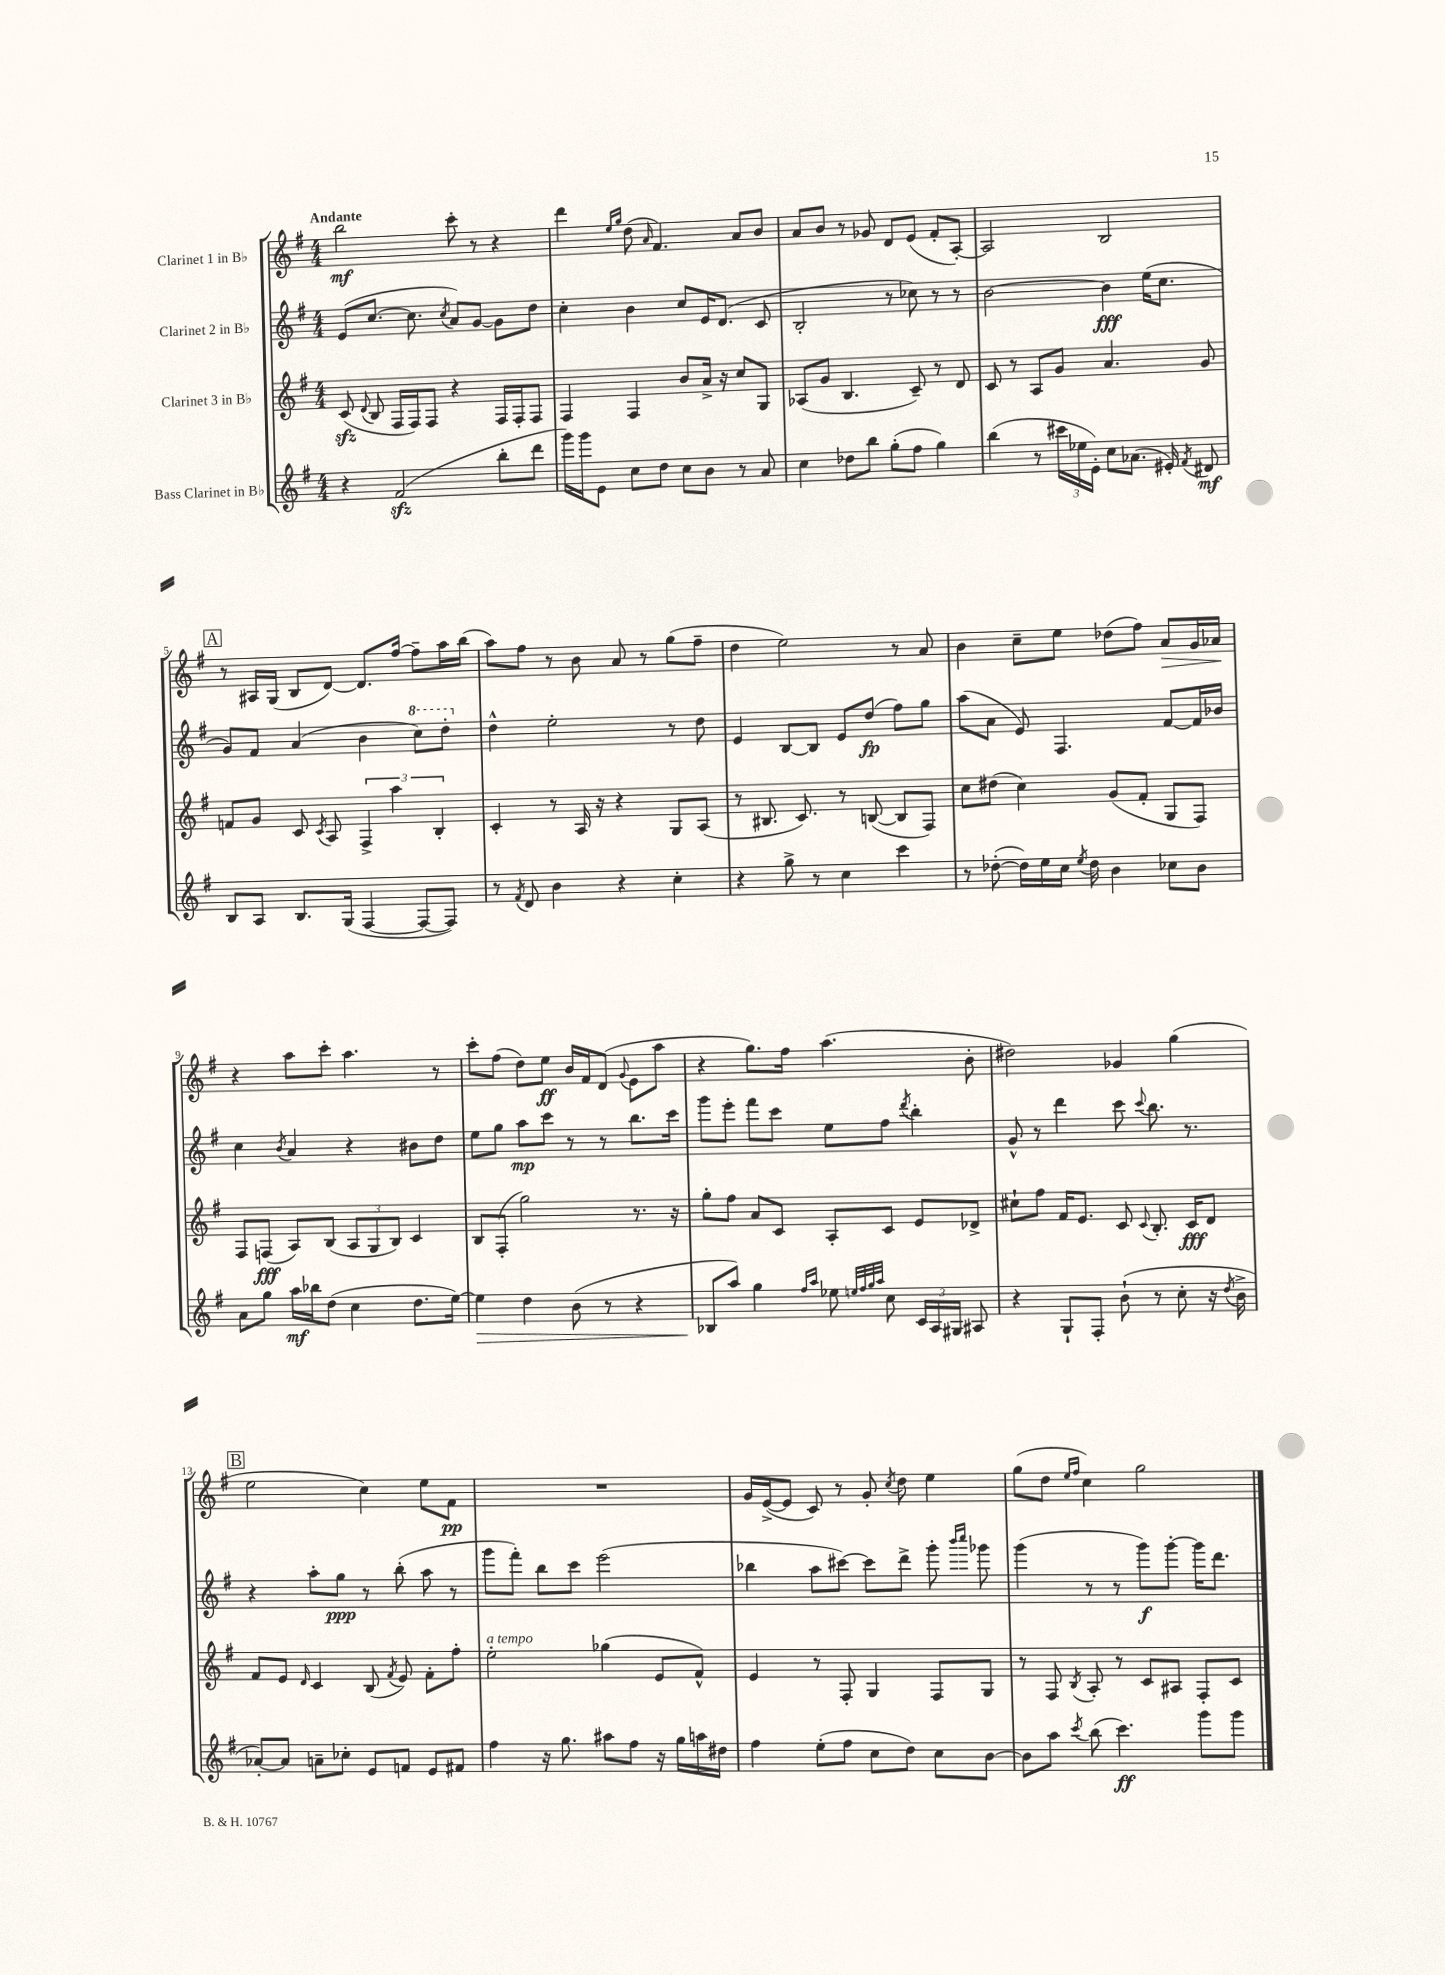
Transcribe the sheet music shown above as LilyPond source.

<<
\new StaffGroup <<
\new Staff = "s0" \with { instrumentName = "Clarinet 1 in Bb" } {
    \clef treble \key g \major \numericTimeSignature \time 4/4 \tempo "Andante"
    \autoBeamOff b''2\mf c'''8-. r8 r4 |
    d'''4 \grace { e''16[ g''16] } d''8( \grace { a'16 } fis'4.) a'8[ b'8] |
    a'8[ b'8] r8 ges'8 d'8[ e'8]( fis'8[-. a8]~-.) |
    a2 b2 |
    \mark \markup { \box "A" } r8 ais16[ g16]( b8[ d'8]~) d'8.[ fis''16]~ fis''8[-- a''16 b''16]( |
    a''8[) fis''8] r8 b'8 a'8 r8 g''8[( fis''8]-- |
    d''4 e''2) r8 a'8 |
    b'4 c''8[-- e''8] des''8[( fis''8]) a'8[\> g'16 aes'16]\! |
    r4 a''8[ c'''8]-. a''4. r8 |
    c'''8[-. fis''8]( d''8[) e''8]\ff b'16[ fis'16 d'8]( \appoggiatura { g'8 } e'8[ a''8] |
    r4 g''8.[) fis''16] a''4.( b'8-. |
    dis''2) ges'4 g''4( |
    \mark \markup { \box "B" } e''2 c''4) e''8[ fis'8]\pp |
    R1 |
    g'16[ e'16~->( e'8] c'8) r8 g'8-. \acciaccatura { c''8 } d''8 e''4 |
    g''8[( d''8] \grace { e''16[ fis''16] } c''4) g''2 \bar "|." |
}
\new Staff = "s1" \with { instrumentName = "Clarinet 2 in Bb" } {
    \clef treble \key g \major \numericTimeSignature \time 4/4
    \autoBeamOff e'8[( c''8.]~ c''8. \acciaccatura { c''8 } a'8[) g'8]~ g'8[ d''8] |
    c''4-. b'4 c''8[ e'16 d'8.]( c'8 |
    b2-. r8 ces''8) r8 r8 |
    b'2~ b'4\fff e''16[( c''8.] |
    \mark \markup { \box "A" } g'8[) fis'8] a'4( b'4 \ottava #1 c'''8[) d'''8]-. \ottava #0 |
    d''4-^ e''2-. r8 d''8 |
    e'4 b8[~ b8] e'8[ d''8]\fp( fis''8[) g''8] |
    a''8[( a'8] e'8) fis4. fis'8[~ fis'16 bes'16] |
    c''4 \acciaccatura { b'8 } a'4 r4 bis'8[ d''8] |
    e''8[ g''8] a''8[\mp c'''8] r8 r8 b''8.[ c'''16] |
    g'''8[ e'''8]-. fis'''8[ c'''8] e''8[ fis''8] \acciaccatura { d'''8 } b''4-. |
    g'8-^ r8 d'''4 c'''8 \appoggiatura { c'''8 } b''8. r8. |
    \mark \markup { \box "B" } r4 a''8[-. g''8]\ppp r8 b''8-.( a''8 r8 |
    g'''8[ fis'''8]-.) b''8[ c'''8] e'''2( |
    bes''4 a''8[ cis'''8]~) cis'''8[ d'''8]-> g'''8-. \grace { b'''16[ c''''16] } ges'''8 |
    g'''4( r8 r8 g'''8[\f) g'''8]~-. g'''16[ d'''8.] \bar "|." |
}
\new Staff = "s2" \with { instrumentName = "Clarinet 3 in Bb" } {
    \clef treble \key g \major \numericTimeSignature \time 4/4
    \autoBeamOff c'8\sfz( \appoggiatura { d'8 } b8 fis16[ fis16) fis8] r4 fis16[ fis16-. fis8] |
    fis4 fis4 b'8[ a'16]-> r16 c''8[ g8] |
    aes8[( g'8] b4. c'8--) r8 d'8 |
    c'8 r8 a8[ g'8] a'4. g'8 |
    \mark \markup { \box "A" } f'8[ g'8] c'8 \acciaccatura { c'8 } a8 \tuplet 3/2 { fis4-> a''4 b4-. } |
    c'4-. r8 a16 r16 r4 g8[ a8]( |
    r8 bis8. c'8.) r8 b8~( b8[ fis8]) |
    c''8[ dis''8]( c''4) g'8[( fis'8]-. g8[ fis8]) |
    fis8[ f8]\fff( a8[) b8]( \tuplet 3/2 { a8[ g8 b8]) } c'4 |
    b8[ fis8]-.( g''2) r8. r16 |
    g''8[-. fis''8] a'8[ c'8] a8[-. c'8] e'8[ des'8]-> |
    cis''8[-! fis''8] fis'16[ e'8.] c'8 \appoggiatura { c'8 } b8.-. c'16[\fff d'8] |
    \mark \markup { \box "B" } fis'8[ e'8] \grace { d'16 } c'4 b8( \acciaccatura { fis'8 } e'8) fis'8[-. fis''8]-. |
    e''2-.^\markup { \italic "a tempo" } ges''4( e'8[ fis'8]-^) |
    e'4 r8 fis8-. g4 fis8[ g8] |
    r8 fis8 \acciaccatura { b8 } a8-. r8 c'8[ ais8] fis8[-. c'8] \bar "|." |
}
\new Staff = "s3" \with { instrumentName = "Bass Clarinet in Bb" } {
    \clef treble \key g \major \numericTimeSignature \time 4/4
    \autoBeamOff r4 fis'2\sfz( b''8[-. d'''8] |
    g'''16[) g'''16 e'8] c''8[ d''8] c''8[ b'8] r8 a'8 |
    c''4 des''8[ b''8] g''8[-.( fis''8] g''4) |
    b''4( r8 \tuplet 3/2 { cis'''16[ ees''16 e'16]-.) } c''8[ aes'8.]( eis'16-.) \acciaccatura { fis'8 } dis'8\mf |
    \mark \markup { \box "A" } b8[ a8] b8.[ g16]( fis4~ fis8[~ fis8]) |
    r8 \acciaccatura { fis'8 } d'8 b'4 r4 c''4-. |
    r4 g''8-> r8 c''4 c'''4 |
    r8 des''8~-.( des''16[) e''16 c''16] \acciaccatura { e''8 } des''16 b'4 ces''8[ b'8] |
    a'8[ g''8] a''16[\mf bes''16 d''8]( c''4 d''8.[ e''16]~) |
    e''4\> d''4 b'8( r8 r4 |
    bes8[\! a''8]) g''4 \grace { fis''16[ a''16] } ees''8 \grace { e''32[ fis''32 g''32 a''32] } c''8 \tuplet 3/2 { c'16[ a16 gis16] } ais8 |
    r4 g8[-! fis8]-. b'8-!( r8 c''8-. r16 \acciaccatura { d''8 } b'16-> |
    \mark \markup { \box "B" } aes'8[~-.) aes'8] a'8[-- ces''8]-. e'8[ f'8] e'8[ fis'8] |
    fis''4 r16 g''8. ais''8[ fis''8] r16 g''16[ a''16 dis''16] |
    fis''4 e''8[-.( fis''8] c''8[ d''8]) c''8[ b'8]~ |
    b'8[ a''8] \acciaccatura { c'''8 } b''8( c'''4.\ff) g'''8[ g'''8] \bar "|." |
}
>>
>>
